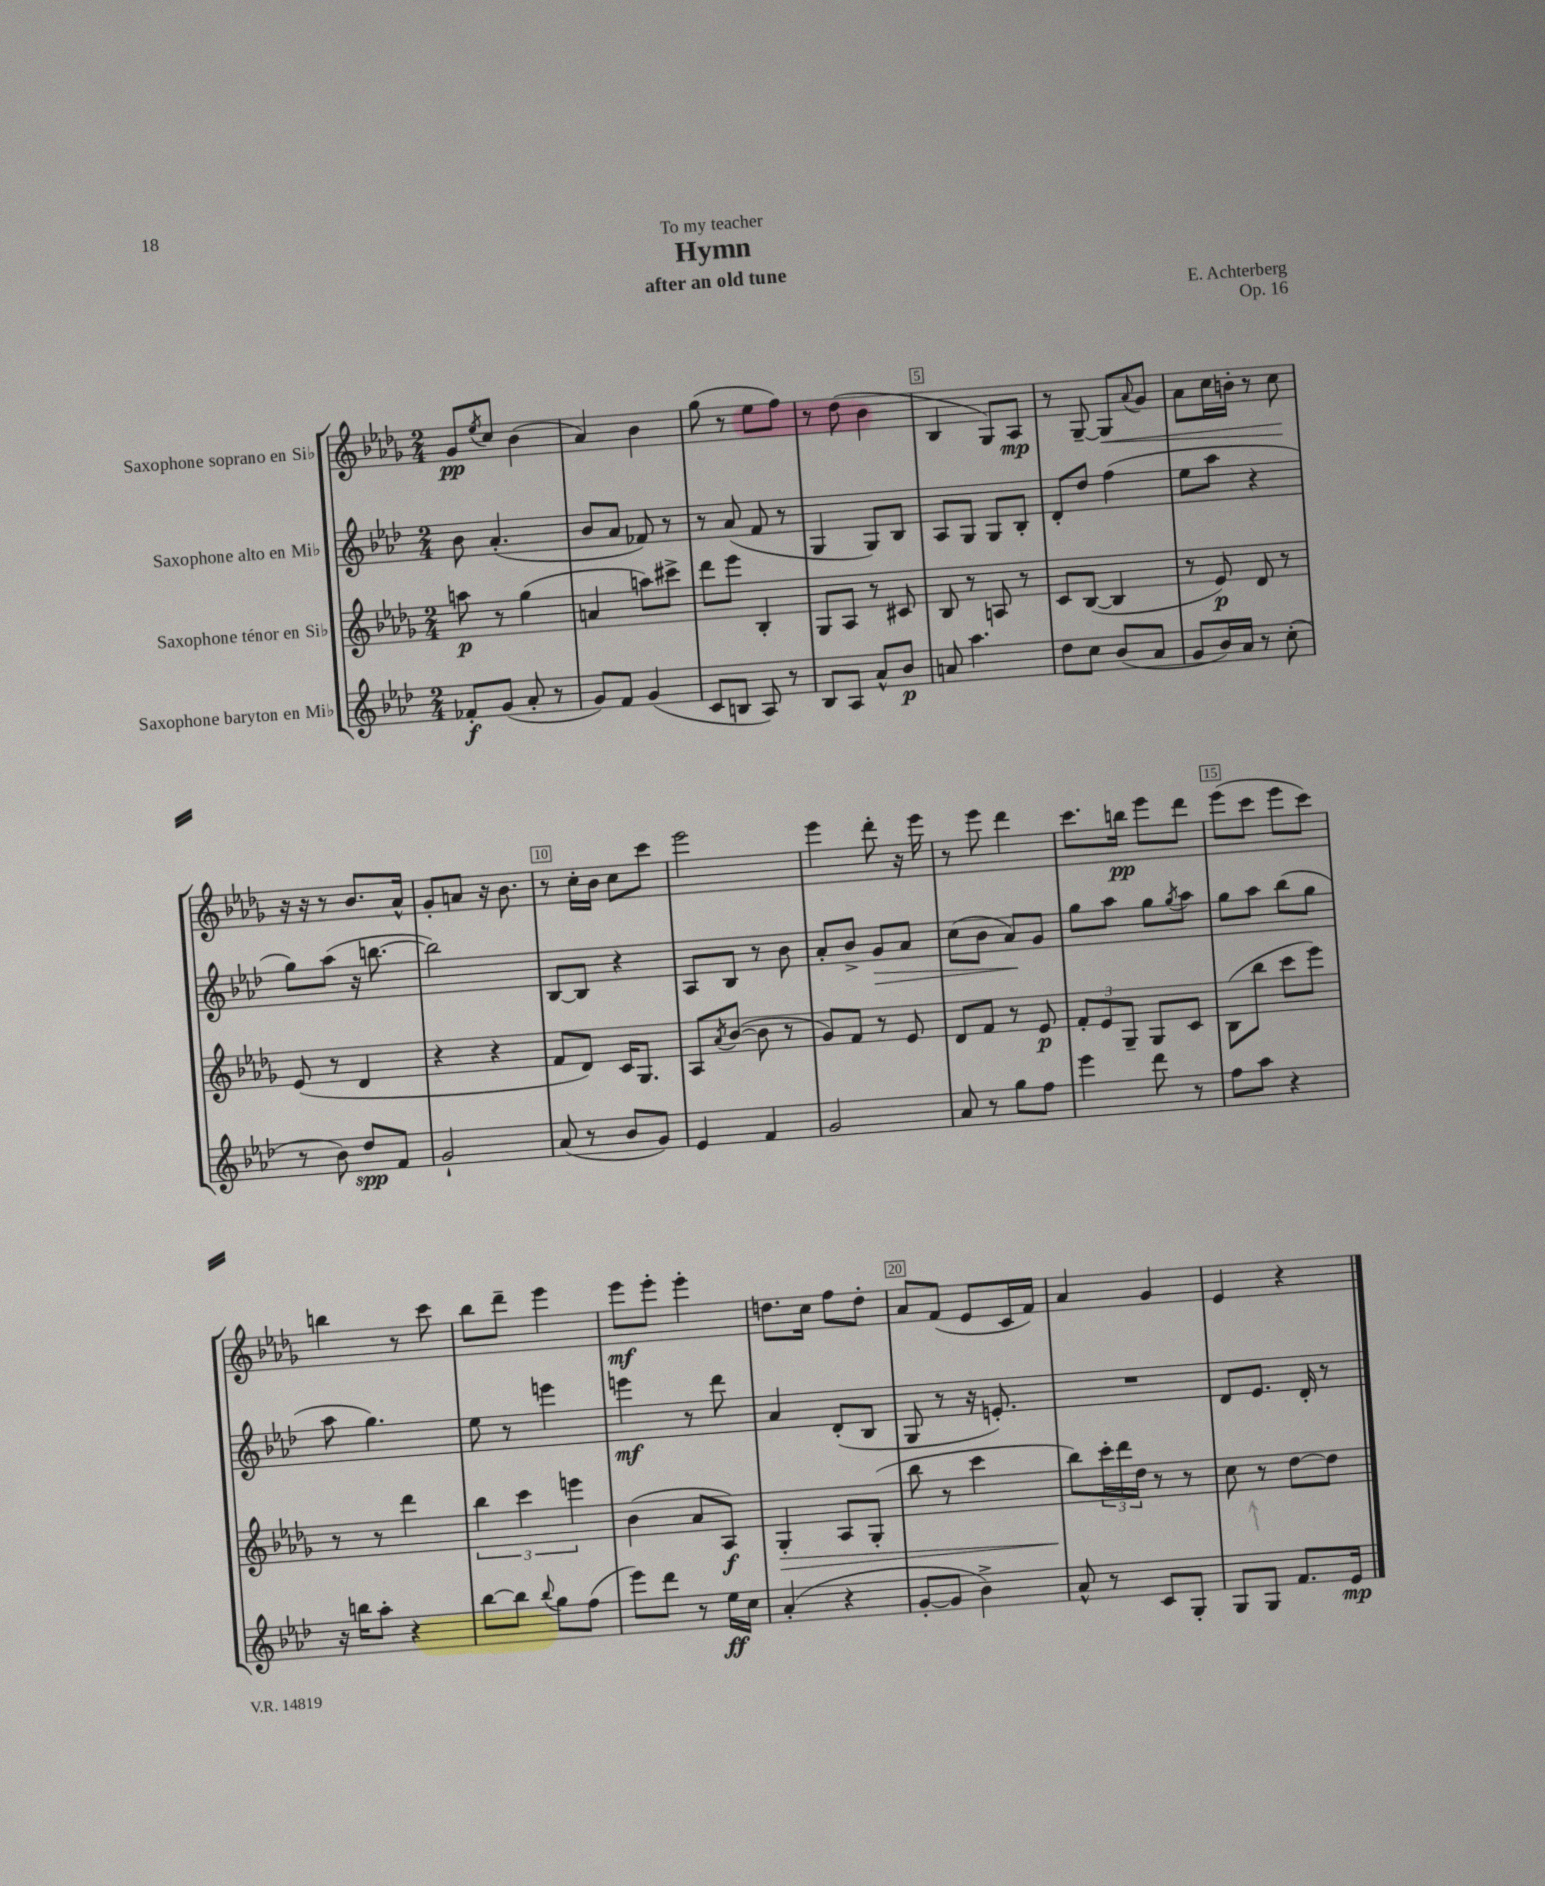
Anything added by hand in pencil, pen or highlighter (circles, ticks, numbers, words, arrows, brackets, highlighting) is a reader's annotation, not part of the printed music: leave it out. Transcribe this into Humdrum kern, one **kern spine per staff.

**kern	**kern	**kern	**kern
*staff4	*staff3	*staff2	*staff1
*clefG2	*clefG2	*clefG2	*clefG2
*k[b-e-a-d-]	*k[b-e-a-d-g-]	*k[b-e-a-d-]	*k[b-e-a-d-g-]
*M2/4	*M2/4	*M2/4	*M2/4
8f-'	8aa	8b-	8g-
.	.	.	8qee-
(8g	8r	(4.a-'	8cc
8a-'	(4gg-	.	(4b-
8r	.	.	.
=	=	=	=
8g)	4a	8b-	4a-)
8f	.	8a-	.
(4g	8aa)	8f-)	4b-
.	8ccc#^	8r	.
=	=	=	=
8c	8ddd-	8r	(8gg-
8B	8eee-	(8a-	8r
8A-)	4B-'	8f	8ee-
8r	.	8r	8ff)
=	=	=	=
8B-	8G-	4G	8r
8A-	8A-	.	(8dd-
8a-^^	8r	8G)	4b-
8b-	8c#	8B-	.
=	=	=	=
8a	8B-	8A-	4B-
4.aa-	8r	8G	.
.	8A	8G	8G-)
.	8r	8B-'	8A-
=	=	=	=
8dd-	8c	8d-'	8r
8cc	([8B-	8dd-	[8G-~
(8b-	4B-]	(4ff	8G-]
.	.	.	8qqa-
8a-	.	.	8g-
=	=	=	=
8g	8r	8ee-	8a-
16b-)	8e-)	8aa-	16cc
16a-	.	.	16b'
8r	8d-	4r	8r
(8cc'	8r	.	8cc
=	=	=	=
8r	(8e-	8gg)	16r
.	.	.	16r
8b-)	8r	(8aa-	8r
8dd-	4d-	16r	8.b-
.	.	[8.bb	.
8f	.	.	.
.	.	.	16a-^^
=	=	=	=
2g`	4r	2bb])	8g-'
.	.	.	8a
.	4r	.	16r
.	.	.	8.b-
=	=	=	=
(8a-	8f	[8B-	8r
8r	8d-)	8B-]	16cc'
.	.	.	16b-
8b-	16c	4r	8cc
.	8.G-	.	.
8g)	.	.	8ccc
=	=	=	=
4e-	8A-	8A-	2eee-
.	8qa-	.	.
.	([8b-	8B-	.
4f	8b-]	8r	.
.	8r	8b-	.
=	=	=	=
2g	8g-)	8a-'	4eee-
.	8f	8b-^	.
.	8r	8g	8ddd-'
.	8e-	8a-	16r
.	.	.	16eee-
=	=	=	=
8a-	8d-	(8cc	8r
8r	8f	8b-	8eee-
8gg	8r	8a-)	4ddd-
8ff	8e-	8g	.
=	=	=	=
4eee-	12f'	8gg	8.ccc
.	12e-	.	.
.	.	8aa-	.
.	12G-~	.	.
.	.	.	16bb
8ddd-	8G-	8gg	8eee-
.	.	8qgg	.
8r	8c	8aa-	8ddd-
=	=	=	=
8ff	(8B-	8gg	(8eee-
8aa-	8bb-	8aa-	8ccc
4r	8ccc	(8bb-	8eee-
.	8eee-)	8gg	8ccc)
=	=	=	=
16r	8r	8aa-	4bb
16bb	.	.	.
8aa-'	8r	4.gg)	.
4r	4ddd-	.	8r
.	.	.	8ccc
=	=	=	=
[8bb-	6bb-	8ee-	8bb-
8bb-]	.	8r	8ddd-~
.	6ccc	.	.
8qqbb-	.	.	.
8gg	.	4eee	4eee-
.	6eee	.	.
(8ff	.	.	.
=	=	=	=
8eee-)	(4b-	4eee	8eee-
8ddd-	.	.	8eee-'
8r	8a-	8r	4eee-'
16ee-	8A-)	8ddd-	.
16cc	.	.	.
=	=	=	=
(4a-'	4G-'	4a-	8.dd
.	.	.	16cc
4r	8A-	(8d-'	8ff
.	(8G-'	8B-	8dd'
=	=	=	=
[8g'	8bb-	8G	8a-
8g]	8r	8r	(8f
4b-^)	4ccc	16r	8e-
.	.	8.e')	.
.	.	.	16c
.	.	.	16f)
=	=	=	=
8a-^^	8bb-)	2r	4a-
8r	24ccc'	.	.
.	24ddd-	.	.
.	24dd-	.	.
8c	8r	.	4g-
8G'	8r	.	.
=	=	=	=
8G	8cc	8d-	4e-
8G	8r	8.e-	.
8.f	[8dd-	.	4r
.	.	16d-'	.
.	8dd-]	8r	.
16e-	.	.	.
==	==	==	==
*-	*-	*-	*-
